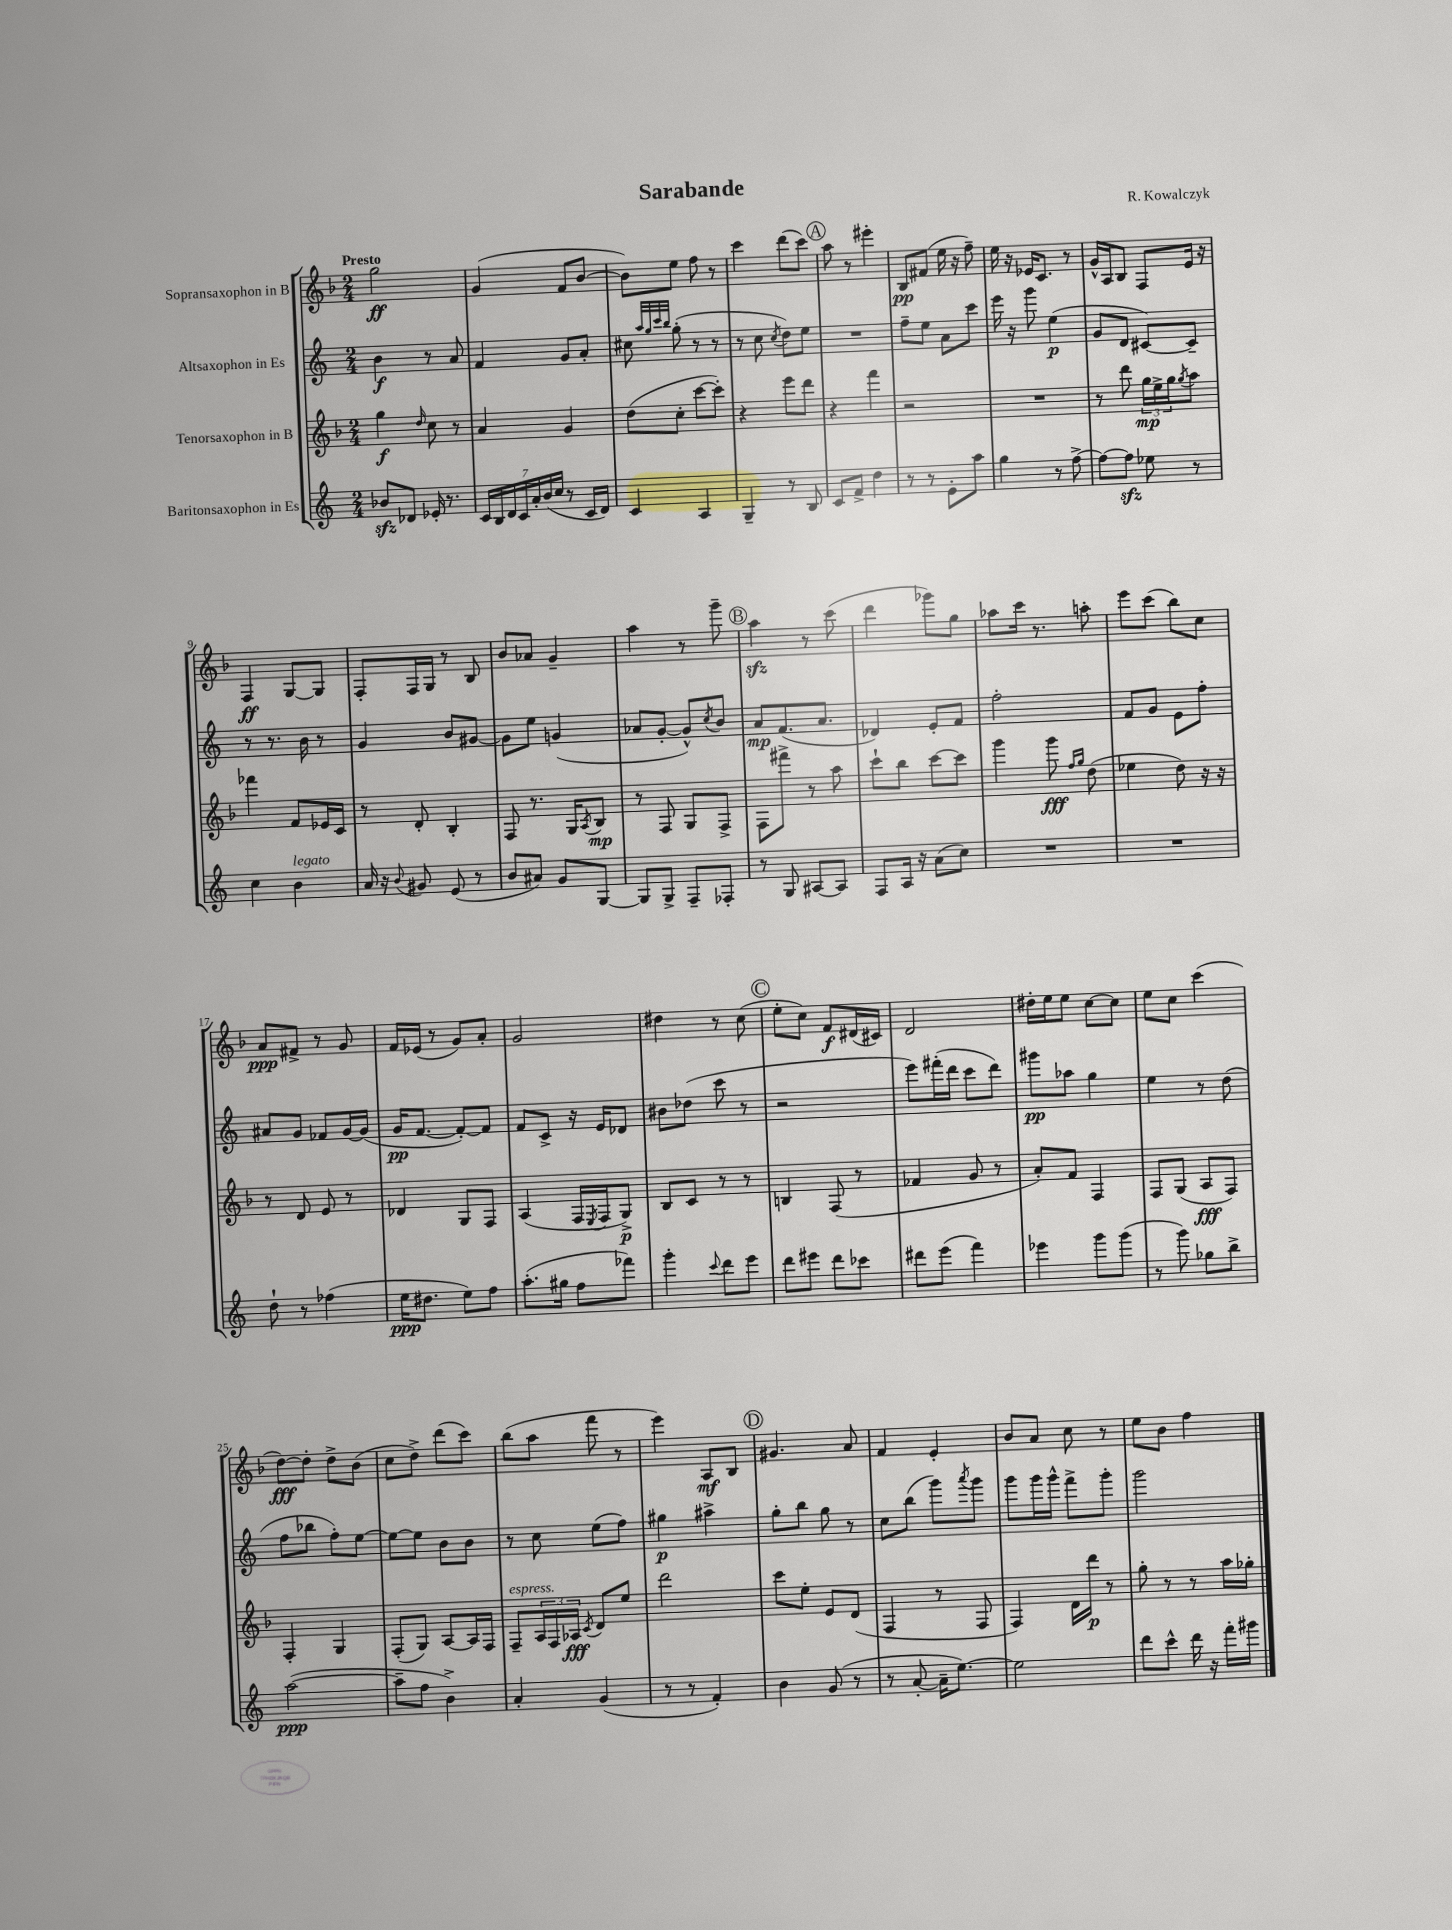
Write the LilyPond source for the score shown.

\header { title = "Sarabande" composer = "R. Kowalczyk" }
<<
\new StaffGroup <<
\new Staff = "s0" \with { instrumentName = "Sopransaxophon in B" } {
    \clef treble \key f \major \numericTimeSignature \time 2/4 \tempo "Presto"
    g''2\ff |
    g'4( f'8 bes'8~ |
    bes'8) e''8 f''8 r8 |
    c'''4 d'''8( c'''8) |
    \mark \markup { \circle "A" } a''8 r8 eis'''4-. |
    bes8\pp fis'8( e''16 r16 f''8--) |
    e''16 r16 ees'16 c'8. r8 |
    g'16-^ a16 bes8 f8 e'16 r16 |
    f4\ff g8~ g8 |
    f8-. f16 g16 r8 bes8 |
    bes'8 aes'8 g'4-- |
    a''4 r8 g'''8-- |
    \mark \markup { \circle "B" } a''4\sfz r8 c'''8( |
    d'''4 ges'''8) g''8 |
    aes''8 c'''16 r8. a''8-. |
    e'''8 c'''8( bes''8) c''8 |
    a'8\ppp fis'8-> r8 g'8 |
    f'16 ees'16( r8 g'8) a'8-. |
    g'2 |
    dis''4 r8 c''8( |
    \mark \markup { \circle "C" } e''8-. c''8) f'8\f dis'16( cis'16) |
    d'2 |
    dis''16-. e''16 e''8 c''8~ c''8 |
    e''8 c''8 c'''4( |
    d''8~\fff) d''8-. d''8-> bes'8( |
    c''8 d''8->) d'''8( c'''8) |
    bes''8( a''8 f'''8 r8 |
    e'''4) a8\mf bes8 |
    \mark \markup { \circle "D" } gis'4. a'8 |
    f'4 e'4-. |
    bes'8 a'8 c''8 r8 |
    e''8 bes'8 f''4 \bar "|." |
}
\new Staff = "s1" \with { instrumentName = "Altsaxophon in Es" } {
    \clef treble \key c \major \numericTimeSignature \time 2/4
    b'4\f r8 a'8 |
    f'4 g'8 a'8-. |
    cis''8 \grace { a''32 g''32 c'''32 b''32 } g''8-.( r8 r8 |
    r8 c''8 \acciaccatura { c''8 } d''8) e''8 |
    \mark \markup { \circle "A" } R2 |
    f''8-- e''8 a'8 c'''8 |
    e'''16 r16 g'''8 e''4\p( |
    g'8 d'8 cis'8~) cis'8-- |
    r8 r8. b'16 r8 |
    g'4 b'8 gis'8~ |
    gis'8 e''8 g'4( |
    aes'8 g'8~-. g'8-^) \acciaccatura { c''8 } b'8 |
    \mark \markup { \circle "B" } a'8\mp f'8.( a'8. |
    des'4) e'8-. f'8 |
    f''2-. |
    f'8 g'8 e'8 f''8-. |
    ais'8 g'8 fes'8 g'16~ g'16( |
    g'16\pp f'8.~ f'8~-.) f'8 |
    f'8 c'8-> r16 e'16 des'8 |
    bis'8 des''8( c'''8 r8 |
    \mark \markup { \circle "C" } r2 |
    e'''8) fis'''16-.( d'''16 c'''8 d'''8) |
    gis'''8\pp aes''8 g''4 |
    e''4 r8 d''8( |
    f''8 bes''8 f''8-.) e''8~ |
    e''8~ e''8 b'8 b'8 |
    r8 c''8 e''8( f''8) |
    gis''4\p ais''4-> |
    \mark \markup { \circle "D" } g''8-. b''8 g''8 r8 |
    c''8 b''8( g'''8) \acciaccatura { a'''8 } g'''8 |
    g'''8 g'''16 g'''16-^ f'''8-> g'''8-. |
    g'''2 \bar "|." |
}
\new Staff = "s2" \with { instrumentName = "Tenorsaxophon in B" } {
    \clef treble \key f \major \numericTimeSignature \time 2/4
    g''4\f \grace { d''16 } c''8 r8 |
    a'4 g'4 |
    d''8( c''8-. c'''8~ c'''8-.) |
    r4 e'''8 d'''8 |
    \mark \markup { \circle "A" } r4 f'''4 |
    r2 |
    R2 |
    r8 d'''8 \tuplet 3/2 { g''16\mp e''16-> g''16 } \acciaccatura { g''8 } a''8 |
    fes'''4 f'8 ees'16 c'16 |
    r8 d'8-. bes4-. |
    f8 r8. g16 \acciaccatura { a8 } bes8\mp |
    r8 f8 g8 f8-> |
    \mark \markup { \circle "B" } f8 fis'''8-> r8 a''8 |
    c'''8-! bes''8 c'''8~ c'''8 |
    g'''4 g'''8\fff \grace { f''16 g''16 } d''8( |
    ees''4 d''8) r16 r16 |
    r8 d'8 e'8 r8 |
    des'4 g8 f8 |
    a4( f16 \acciaccatura { e8 } f16 g8->\p) |
    bes8 c'8 r8 r8 |
    \mark \markup { \circle "C" } b4 f8( r8 |
    fes'4 g'8 r8 |
    a'8-.) f'8 f4 |
    f8 g8( a8\fff f8) |
    f4-. g4 |
    f8-.( g8) a8~ a16 f16 |
    f8--^\markup { \italic "espress." } \tuplet 3/2 { a16 f16 aes16\fff } \acciaccatura { c'8 } d'8 e''8 |
    d'''2 |
    \mark \markup { \circle "D" } c'''8 e''8-. e'8 d'8( |
    f4 r8 f8 |
    f4) d'16 d'''16\p r8 |
    g''8-. r8 r8 a''16 ges''16-. \bar "|." |
}
\new Staff = "s3" \with { instrumentName = "Baritonsaxophon in Es" } {
    \clef treble \key c \major \numericTimeSignature \time 2/4
    bes'8\sfz des'8 ees'16-. r8. |
    \tuplet 7/4 { c'16 b16 d'16 c'16 a'16-. b'16( c''16 } r8 c'16 d'16) |
    c'4 a4 |
    g4-- r8 b8 |
    \mark \markup { \circle "A" } c'8 f'8-> d''4 |
    r8 r8 e'8-. a''8 |
    g''4 r8 f''8~-> |
    f''8~ f''8\sfz ees''8 r8 |
    c''4 b'4^\markup { \italic "legato" } |
    a'16 r16 \appoggiatura { b'8 } gis'8 e'8( r8 |
    b'8 ais'8) g'8 g8~ |
    g8 g8-> f8-- fes8-. |
    \mark \markup { \circle "B" } r8 g8 ais8~ ais8 |
    f8 a16 r16 a'8( c''8) |
    R2 |
    R2 |
    d''8-! r8 fes''4( |
    e''16\ppp dis''8. e''8) f''8 |
    a''8.-.( gis''16 f''8 fes'''8) |
    g'''4-. \appoggiatura { c'''8 } d'''8 e'''8 |
    \mark \markup { \circle "C" } d'''8 eis'''8 d'''8 ces'''8 |
    dis'''8 e'''8( f'''4) |
    ees'''4 g'''8 g'''8( |
    r8 g'''8) ges''8 b''8-> |
    a''2~\ppp( |
    a''8-- f''8 b'4->) |
    a'4-. g'4( |
    r8 r8 f'4-.) |
    \mark \markup { \circle "D" } b'4 g'8( r8 |
    r8 a'8~-. a'16-- e''8.~) |
    e''2 |
    d'''8 c'''8-^ d'''16 r16 f'''16-. gis'''16 \bar "|." |
}
>>
>>
